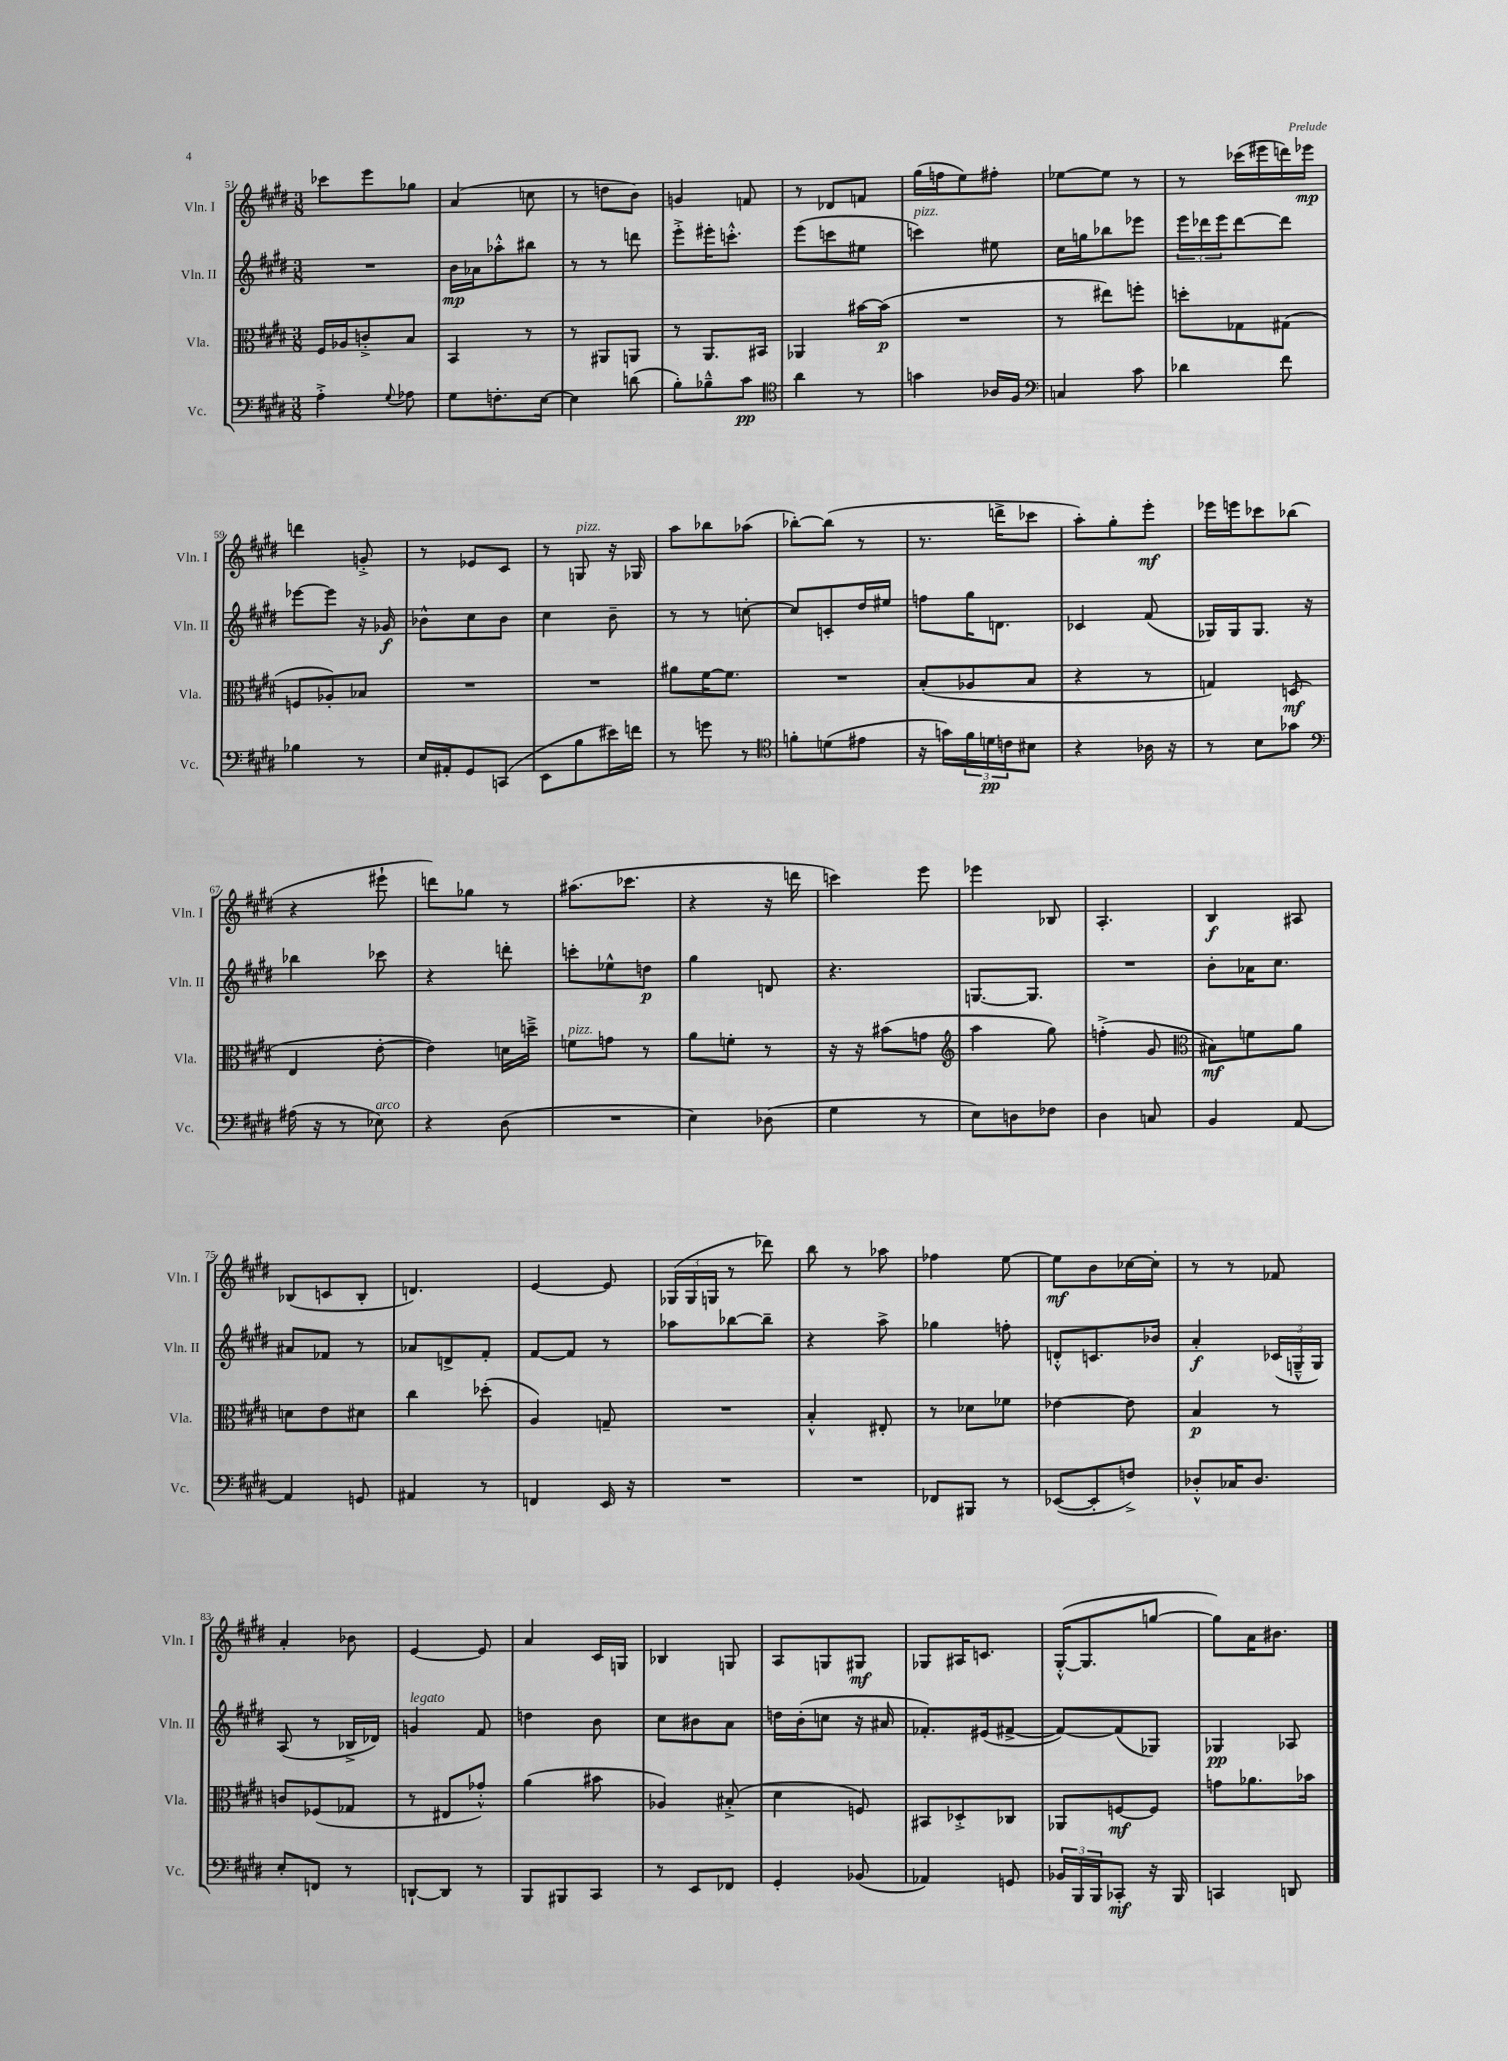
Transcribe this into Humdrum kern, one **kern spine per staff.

**kern	**dynam	**kern	**dynam	**kern	**dynam	**kern	**dynam
*part4	*part4	*part3	*part3	*part2	*part2	*part1	*part1
*staff4	*staff4	*staff3	*staff3	*staff2	*staff2	*staff1	*staff1
*I"Vc.	*	*I"Vla.	*	*I"Vln. II	*	*I"Vln. I	*
*I'Vc.	*	*I'Vla.	*	*I'Vln. II	*	*I'Vln. I	*
*clefF4	*	*clefC3	*	*clefG2	*	*clefG2	*
*k[f#c#g#d#]	*	*k[f#c#g#d#]	*	*k[f#c#g#d#]	*	*k[f#c#g#d#]	*
*M3/8	*	*M3/8	*	*M3/8	*	*M3/8	*
=51	=51	=51	=51	=51	=51	=51	=51
4A'^\	.	16F#/LL	.	4.r	.	8ccc-X\L	.
.	.	16A-X/J	.	.	.	.	.
.	.	8cn'^/	.	.	.	8eee\	.
8qqG#/	.	.	.	.	.	.	.
8A-X\	.	8B/J	.	.	.	8gg-X\J	.
=52	=52	=52	=52	=52	=52	=52	=52
8G#\L	.	4BB/	.	16b\LL	mp	(4a/	.
.	.	.	.	16a-X\J	.	.	.
8.Fn'\	.	.	.	8aa-X'^^\	.	.	.
.	.	8r	.	8bb#X\J	.	8ccn\	.
[16E\Jk	.	.	.	.	.	.	.
=53	=53	=53	=53	=53	=53	=53	=53
4E\]	.	8r	.	8r	.	8r	.
.	.	8AA#X/L	.	8r	.	8ddn\L	.
(8dn\	.	8AAn/J	.	8dddn\	.	8b\J)	.
=54	=54	=54	=54	=54	=54	=54	=54
8B'\L)	.	8r	.	8eee'^\L	.	4gn/	.
8B-X~^^\	.	8.AA/L	.	16eee#X'\K	.	.	.
.	.	.	.	8.cccn'^^\J	.	.	.
8c#\J	pp	.	.	.	.	8fn/	.
.	.	16BB#X/Jk	.	.	.	.	.
=55	=55	=55	=55	=55	=55	=55	=55
*clefC4	*	*	*	*	*	*	*
4a\	.	4AA-X/	.	(8eee\L	.	8r	.
.	.	.	.	8cccn\	.	8d-X/L	.
8r	.	[16b#X\LL	.	8ee#X\J	.	8fn/J	.
.	.	(16b#\JJ]	p	.	.	.	.
=56	=56	=56	=56	=56	=56	=56	=56
!	!	!	!	!LO:TX:a:i:t=pizz.	!	!	!
4gn\	.	4.r	.	4cccn\)	.	(16gg#\LL	.
.	.	.	.	.	.	16ffn\J	.
.	.	.	.	.	.	8ee\)	.
16A-X/LL	.	.	.	8ee#X\	.	8ff#X'\J	.
16F#/JJ	.	.	.	.	.	.	.
=57	=57	=57	=57	=57	=57	=57	=57
*clefF4	*	*	*	*	*	*	*
4Cn/	.	8r	.	16cc#\LL	.	[8ee-X\L	.
.	.	.	.	16ggn\J	.	.	.
.	.	8ee#X\L)	.	8bb-X\	.	8ee-\J]	.
8c#\	.	8ffn'\J	.	8eee-X\J	.	8r	.
=58	=58	=58	=58	=58	=58	=58	=58
4d-X\	.	8ddn'\L	.	24eee\LL	.	8r	.
.	.	.	.	24ddd-X\	.	.	.
.	.	.	.	24eee\J	.	.	.
.	.	8G-X\	.	[8ddd-\	.	(16ccc-X\LL	.
.	.	.	.	.	.	16eee#X\	.
8f#\	.	(8G#X\J	.	8ddd-\J]	.	16dddn\)	.
.	.	.	.	.	.	16eee-X\JJ	mp
!!LO:LB:g=z
=59	=59	=59	=59	=59	=59	=59	=59
4B-X\	.	8Fn/L	.	[8eee-X\L	.	4dddn\	.
.	.	8A-X'/)	.	8eee-\J]	.	.	.
8r	.	8B-X/J	.	16r	.	8gn'^/	.
.	.	.	.	16g-X/	f	.	.
=60	=60	=60	=60	=60	=60	=60	=60
16E/LL	.	4.r	.	8b-X^^\L	.	8r	.
16AA#X'/J	.	.	.	.	.	.	.
8GG#/	.	.	.	8cc#\	.	8e-X/L	.
(8CCn/J	.	.	.	8b-\J	.	8c#/J	.
=61	=61	=61	=61	=61	=61	=61	=61
8EE\L	.	4.r	.	4cc#\	.	8r	.
!	!	!	!	!	!	!LO:TX:a:i:t=pizz.	!
8B\	.	.	.	.	.	8Gn/	.
16e#X\L)	.	.	.	8b~\	.	16r	.
16fn\JJ	.	.	.	.	.	16G-X/	.
=62	=62	=62	=62	=62	=62	=62	=62
8r	.	8a#X\L	.	8r	.	8aa\L	.
8gn\	.	[16f#\K	.	8r	.	8bb-X\	.
.	.	8.f#\J]	.	.	.	.	.
8r	.	.	.	[8ccn'\	.	(8aa-X\J	.
=63	=63	=63	=63	=63	=63	=63	=63
*clefC4	*	*	*	*	*	*	*
8fn'\L	.	4.r	.	8cc/L]	.	[8bb-X'\L)	.
(8dn\	.	.	.	8cn'/	.	(8bb-\J]	.
8e#X\J	.	.	.	16dd#/L	.	8r	.
.	.	.	.	16ee#X/JJ	.	.	.
=64	=64	=64	=64	=64	=64	=64	=64
16r	.	(8B'/L	.	8ffn\L	.	8.r	.
16gn\LL)	.	.	.	.	.	.	.
24f#\	.	8A-X/	.	16gg#\K	.	.	.
24dn\	pp	.	.	.	.	.	.
.	.	.	.	8.dn\J	.	16dddn^\KL	.
24cn\J	.	.	.	.	.	.	.
8B#X\J	.	8B/J	.	.	.	8ccc-X\J	.
=65	=65	=65	=65	=65	=65	=65	=65
4r	.	4r	.	4c-X/	.	8aa'\L)	.
.	.	.	.	.	.	8gg#'\	.
16A-X\	.	8r	.	(8f#/	.	8eee'\J	mf
16r	.	.	.	.	.	.	.
=66	=66	=66	=66	=66	=66	=66	=66
8r	.	4Gn/)	.	16G-X/LL)	.	16eee-X\LL	.
.	.	.	.	16G-/J	.	16eeen\J	.
8B\L	.	.	.	8.G-/J	.	8ccc-X\	.
8g-X\J	.	(8Dn/	mf	.	.	(8bb-X\J	.
.	.	.	.	16r	.	.	.
!!LO:LB:g=z
=67	=67	=67	=67	=67	=67	=67	=67
*clefF4	*	*	*	*	*	*	*
(16A#X\	.	4E/	.	4bb-X\	.	4r	.
16r	.	.	.	.	.	.	.
8r	.	.	.	.	.	.	.
!LO:TX:a:i:t=arco	!	!	!	!	!	!	!
8E-X\)	.	[8e'\	.	8ccc-X\	.	8eee#X`\	.
=68	=68	=68	=68	=68	=68	=68	=68
4r	.	4e\])	.	4r	.	8dddn\L)	.
.	.	.	.	.	.	8gg-X\J	.
(8D#\	.	16dn\LL	.	8dddn'\	.	8r	.
.	.	16ddn~^\JJ	.	.	.	.	.
=69	=69	=69	=69	=69	=69	=69	=69
!	!	!LO:TX:a:i:t=pizz.	!	!	!	!	!
4.r	.	8fn\L	.	8cccn'\L	.	(8.aa#X\L	.
.	.	8gn\J	.	8ee-X^^\	.	.	.
.	.	.	.	.	.	8.ccc-X\J	.
.	.	8r	.	8ddn\J	p	.	.
=70	=70	=70	=70	=70	=70	=70	=70
4E\)	.	8a\L	.	4gg#\	.	4r	.
.	.	8fn'\J	.	.	.	.	.
(8D-X\	.	8r	.	8dn/	.	16r	.
.	.	.	.	.	.	16dddn\	.
=71	=71	=71	=71	=71	=71	=71	=71
4G#\	.	16r	.	4.r	.	4cccn\)	.
.	.	16r	.	.	.	.	.
.	.	(8b#X\L	.	.	.	.	.
8r	.	8gn\J	.	.	.	8eee\	.
=72	=72	=72	=72	=72	=72	=72	=72
*	*	*clefG2	*	*	*	*	*
8E\L)	.	4aa\	.	[8.Gn/L	.	4eee-X\	.
8Dn\	.	.	.	.	.	.	.
.	.	.	.	8.G/J]	.	.	.
8F-X\J	.	8gg#\)	.	.	.	8B-X/	.
=73	=73	=73	=73	=73	=73	=73	=73
4D#\	.	(4ffn'^\	.	4.r	.	4.A'/	.
8Cn/	.	8g#/	.	.	.	.	.
=74	=74	=74	=74	=74	=74	=74	=74
*	*	*clefC3	*	*	*	*	*
4BB/	.	8B#X\L)	mf	8b'\L	.	4B/	f
.	.	8fn\	.	16a-X\K	.	.	.
.	.	.	.	8.cc#\J	.	.	.
[8AA/	.	8a\J	.	.	.	8A#X/	.
!!LO:LB:g=z
=75	=75	=75	=75	=75	=75	=75	=75
4AA/]	.	8dn\L	.	8a#X/L	.	(8B-X/L	.
.	.	8e\	.	8f-X/J	.	8cn/	.
8GGn/	.	8d#X\J	.	8r	.	8B-'/J	.
=76	=76	=76	=76	=76	=76	=76	=76
4AA#X/	.	4cc#\	.	8a-X/L	.	4.dn/)	.
.	.	.	.	8dn^/	.	.	.
8r	.	(8dd-X'\	.	8f#'/J	.	.	.
=77	=77	=77	=77	=77	=77	=77	=77
4FFn/	.	4A/)	.	[8f#/L	.	[4e/	.
.	.	.	.	8f#/J]	.	.	.
16EE/	.	8Gn~/	.	8r	.	8e/]	.
16r	.	.	.	.	.	.	.
=78	=78	=78	=78	=78	=78	=78	=78
4.r	.	4.r	.	8aa-X\L	.	(24G-X/LL	.
.	.	.	.	.	.	24G-/	.
.	.	.	.	.	.	24Gn/JJ	.
.	.	.	.	[8bb-X\	.	8r	.
.	.	.	.	8bb-~\J]	.	8ddd-X\)	.
=79	=79	=79	=79	=79	=79	=79	=79
4.r	.	4B'^^/	.	4r	.	8bb\	.
.	.	.	.	.	.	8r	.
.	.	8E#X'/	.	8aa^\	.	8aa-X\	.
=80	=80	=80	=80	=80	=80	=80	=80
8FF-X/L	.	8r	.	4gg-X\	.	4ff-X\	.
8BBB#X/J	.	8d-X\L	.	.	.	.	.
8r	.	8f-X\J	.	8ffn'\	.	[8ee\	.
=81	=81	=81	=81	=81	=81	=81	=81
([8EE-X/L	.	[4e-X\	.	8dn'^^/L	.	8ee\L]	mf
8EE-'/]	.	.	.	8.cn/	.	8b\	.
8Fn^/J)	.	8e-\]	.	.	.	[16cc-X\L	.
.	.	.	.	16b-X/Jk	.	16cc-'\JJ]	.
=82	=82	=82	=82	=82	=82	=82	=82
8D-X'^^/L	.	4B/	p	4a'/	f	8r	.
16C-X/K	.	.	.	.	.	8r	.
8.D-/J	.	.	.	.	.	.	.
.	.	8r	.	(24c-X/LL	.	8f-X/	.
.	.	.	.	24Gn~^^/	.	.	.
.	.	.	.	24G/JJ)	.	.	.
!!LO:LB:g=z
=83	=83	=83	=83	=83	=83	=83	=83
8E'/L	.	8cn/L	.	(8A/	.	4a'/	.
8FFn/J	.	(8F-X/	.	8r	.	.	.
8r	.	8G-X/J	.	16B-X^/LL	.	8b-X\	.
.	.	.	.	16d-X/JJ)	.	.	.
=84	=84	=84	=84	=84	=84	=84	=84
!	!	!	!	!LO:TX:a:i:t=legato	!	!	!
[8DDn`/L	.	8r	.	4gn/	.	[4e/	.
8DD/J]	.	8E#X/L	.	.	.	.	.
8r	.	8g-X'^^/J)	.	8f#/	.	8e/]	.
=85	=85	=85	=85	=85	=85	=85	=85
8BBB/L	.	(4a\	.	4ddn\	.	4a/	.
8BBB#X/	.	.	.	.	.	.	.
8CC#/J	.	8b#X\	.	8b\	.	16c#/LL	.
.	.	.	.	.	.	16Gn/JJ	.
=86	=86	=86	=86	=86	=86	=86	=86
8r	.	4A-X/)	.	8cc#\L	.	4B-X/	.
8EE/L	.	.	.	8b#X\	.	.	.
8FF-X/J	.	(8B#X'^/	.	8a\J	.	8Gn/	.
=87	=87	=87	=87	=87	=87	=87	=87
4GG#'/	.	4d#\	.	16ddn\LL	.	8A/L	.
.	.	.	.	(16b'\J	.	.	.
.	.	.	.	8ccn\J	.	8Gn/	.
(8BB-X/	.	8Fn/)	.	16r	.	8G#X/J	mf
.	.	.	.	16a#X/	.	.	.
=88	=88	=88	=88	=88	=88	=88	=88
4AA-X/)	.	8BB#X/L	.	8.f-X'/L)	.	8G-X/L	.
.	.	8D-X'^/	.	.	.	16A#X/K	.
.	.	.	.	(16e#X/k	.	8.cn/J	.
8GGn/	.	8C-X/J	.	[8f#X^/J	.	.	.
=89	=89	=89	=89	=89	=89	=89	=89
24BB-X/LL	.	8AA-X/L	.	8f#/L_)	.	([16G#'^^/KL	.
24BBB/	.	.	.	.	.	.	.
.	.	.	.	.	.	8.G#/]	.
24BBB/J	.	.	.	.	.	.	.
8CC-X'/J	mf	[8Fn/	mf	(8f#/]	.	.	.
16r	.	8F/J]	.	8G-X/J)	.	[8ggn/J	.
16BBB/	.	.	.	.	.	.	.
=90	=90	=90	=90	=90	=90	=90	=90
4CCn/	.	8gn\L	.	4G-X/	pp	8gg\L])	.
.	.	8.a-X\	.	.	.	16a\K	.
.	.	.	.	.	.	8.b#X\J	.
8DDn/	.	.	.	8A-X/	.	.	.
.	.	16b-X\Jk	.	.	.	.	.
==	==	==	==	==	==	==	==
*-	*-	*-	*-	*-	*-	*-	*-
